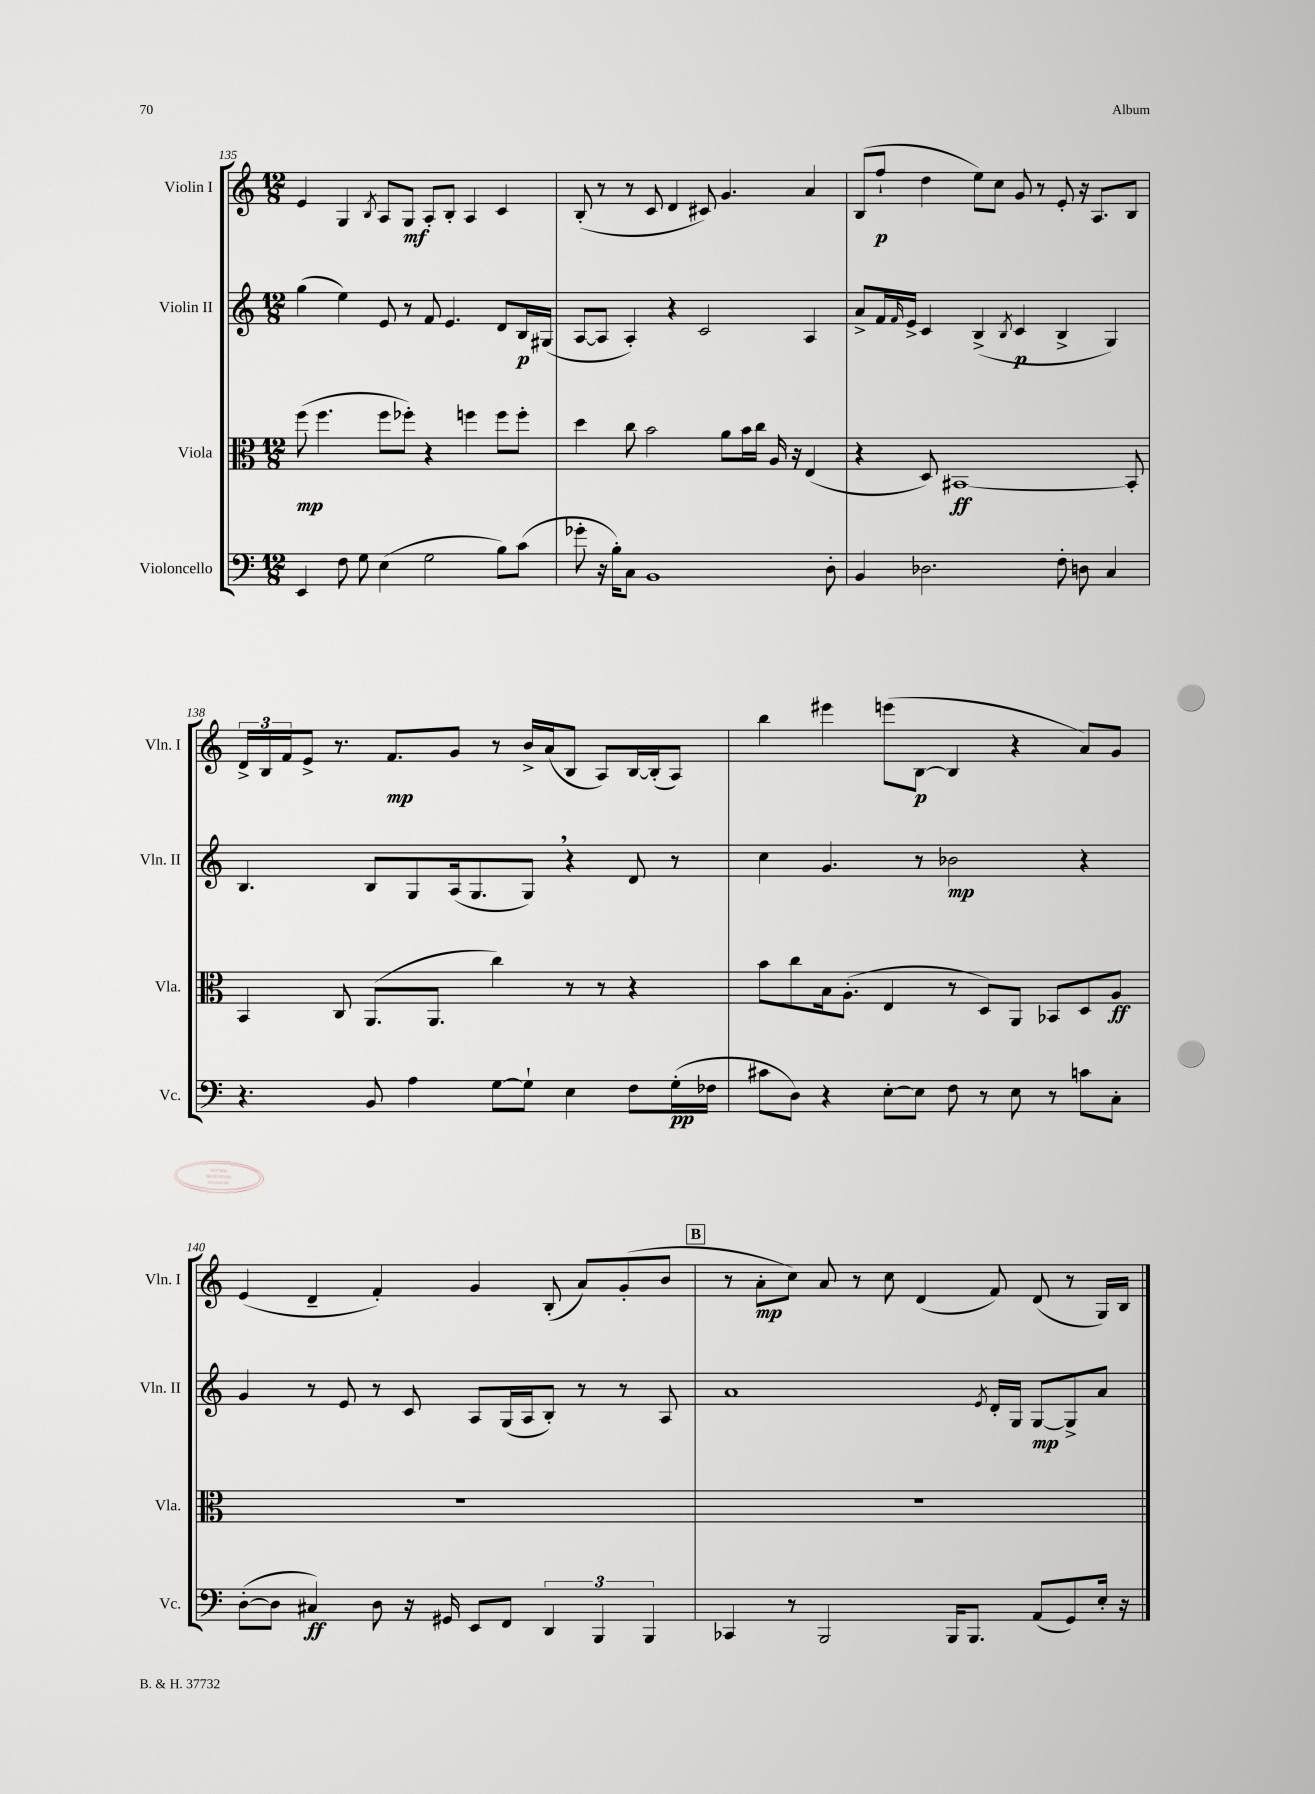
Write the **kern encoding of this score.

**kern	**kern	**kern	**kern
*staff4	*staff3	*staff2	*staff1
*clefF4	*clefC3	*clefG2	*clefG2
*k[]	*k[]	*k[]	*k[]
*M12/8	*M12/8	*M12/8	*M12/8
4EE/	(8ff\	(4gg\	4e/
.	4.ff\	.	.
8F\	.	4ee\)	4G/
8G\	.	.	.
.	.	.	8qB/
(4E\	8ff\L	8e/	8A/L
.	8ff-'\J)	8r	8G/J
2G\	4r	8f/	8A'/L
.	.	4.e/	8B'/J
.	4ff\	.	4A/
8B\L)	8ff\L	8d/L	4c/
(8c\J	8ff'\J	16B/L	.
.	.	(16G#/JJ	.
=	=	=	=
8g-'\	4dd\	[8A/L	(8B'/
16r	.	8A/]J	8r
16B'\LK)	.	.	.
8C\J	8cc\	4A'/)	8r
1BB	2b\	.	8c/
.	.	4r	4d/
.	.	2c/	8c#/)
.	8a\L	.	4.g/
.	16b\L	.	.
.	16cc\JJ	.	.
.	16A/	.	.
.	16r	.	.
.	(4E/	4A/	4a/
8D'\	.	.	.
=	=	=	=
4BB/	4r	8a^/L	(8B/L
.	.	16f/L	8ff`/J
.	.	16qqf/	.
.	.	16e^/JJ	.
2.D-\	8D/)	4c/	4dd\
.	[1BB#	.	.
.	.	(4B^/	8ee\L)
.	.	.	8cc\J
.	.	8qB/	.
.	.	4c/	8g/
.	.	.	8r
8F'\	.	4B^/	8e'/
8D\	.	.	16r
.	.	.	8.A/L
4C/	.	4G/)	.
.	8BB#'/]	.	8B/J
=	=	=	=
4.r	4BB/	4.B/	24d^/LL
.	.	.	24B/
.	.	.	24f/J
.	.	.	8e^/J
.	8C/	.	8.r
8BB/	(8.AA/L	8B/L	.
.	.	.	8.f/L
4A\	.	8G/	.
.	8.AA/J	.	.
.	.	(16A/k	8g/J
.	.	8.G/	.
[8G\L	4cc\)	.	8r
8G`\]J	.	8G/J)	16b^/LL
.	.	.	(16a/J
4E\	8r	4r	8B/J
.	8r	.	8A/L)
8F\L	4r	8d/	[16B/L
.	.	.	(16B'/]J
(16G'\L	.	8r	8A/J)
16F-\JJ	.	.	.
=	=	=	=
8c#\L	8b\L	4cc\	4bb\
8D\J)	8cc\	.	.
4r	16B\k	4.g/	4eee#\
.	(8.A'\J	.	.
[8E'\L	4E/	.	(8eee\L
8E\]J	.	8r	[8B\J
8F\	8r	2b-\	4B/]
8r	8D/L)	.	.
8E\	8AA/J	.	4r
8r	8BB-/L	.	.
8c\L	8D/	4r	8a/L)
8C'\J	8A/J	.	8g/J
=	=	=	=
([8D'\L	1.r	4g/	(4e/
8D\]J	.	.	.
4C#/)	.	8r	4d~/
.	.	8e/	.
8D\	.	8r	4f'/)
16r	.	8c/	.
16GG#/	.	.	.
8EE/L	.	8A/L	4g/
8FF/J	.	(16G/L	.
.	.	16A/J	.
6DD/	.	8B'/J)	(8B'/
.	.	8r	8a/L)
6BBB/	.	.	.
.	.	8r	(8g'/
6BBB/	.	.	.
.	.	8A/	8b/J
=	=	=	=
4CC-/	1.r	1a	8r
.	.	.	8a'\L
8r	.	.	8cc\J)
2BBB/	.	.	8a/
.	.	.	8r
.	.	.	8cc\
.	.	.	(4d/
16BBB/LK	.	.	.
8.BBB/J	.	.	.
.	.	8qe/	.
.	.	16d'/LL	8f/)
.	.	16G/JJ	.
(8AA/L	.	[8G/L	(8d/
8GG/)	.	8G^/]	8r
16E'/Jk	.	8a/J	16G/LL)
16r	.	.	16B/JJ
==	==	==	==
*-	*-	*-	*-
